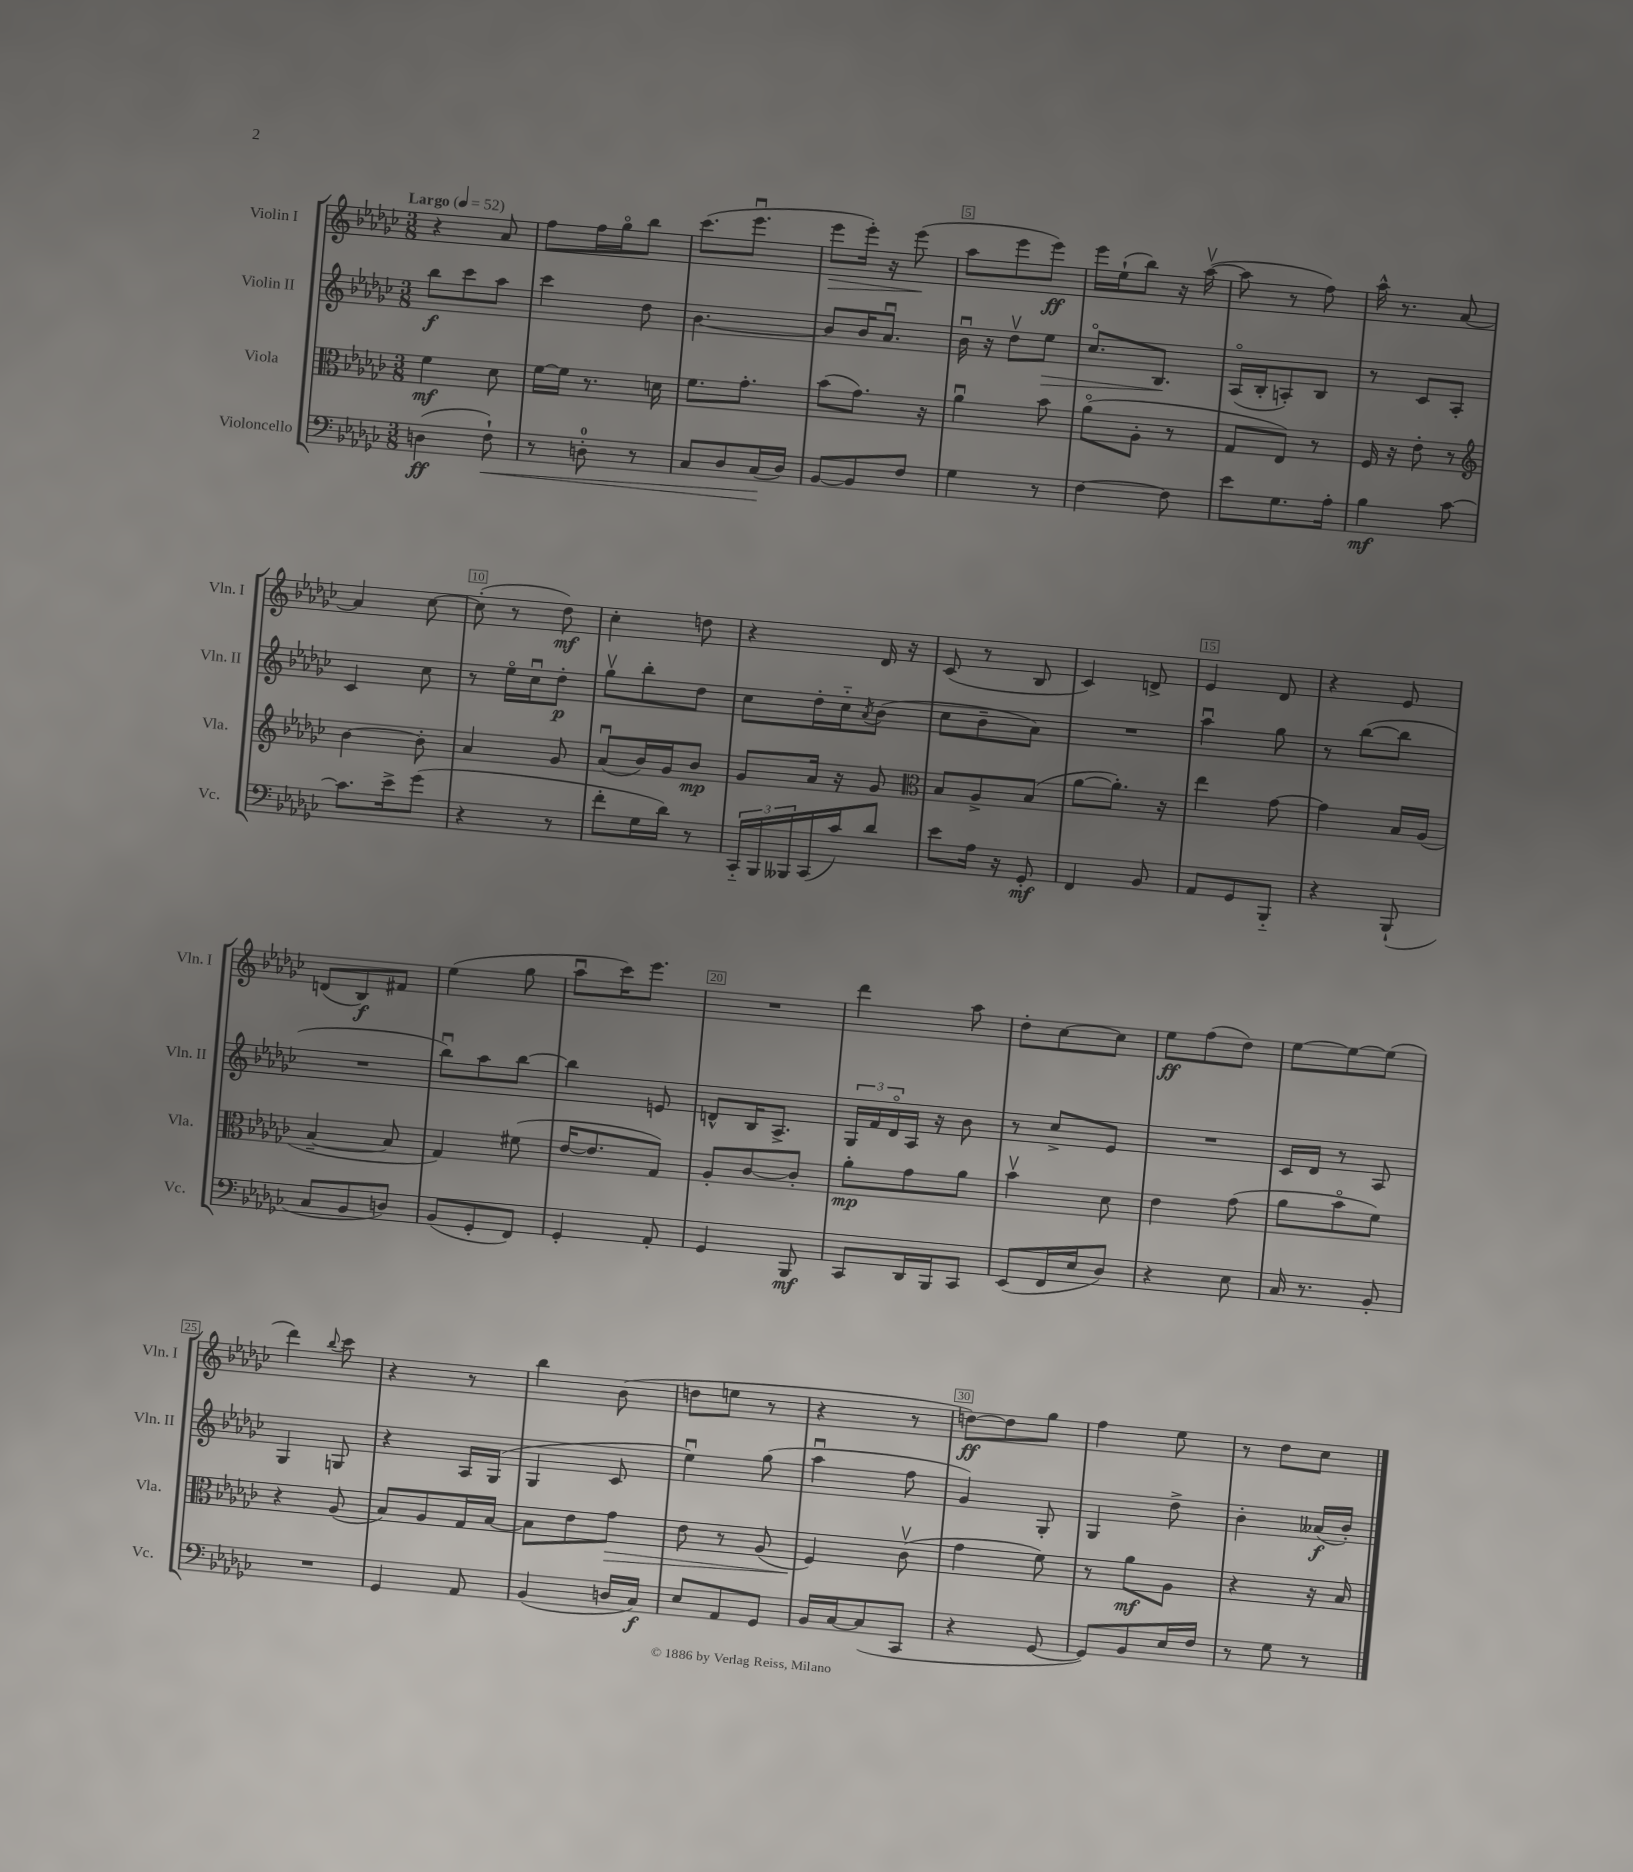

**kern	**dynam	**kern	**dynam	**kern	**dynam	**kern	**dynam
*part4	*part4	*part3	*part3	*part2	*part2	*part1	*part1
*staff4	*staff4	*staff3	*staff3	*staff2	*staff2	*staff1	*staff1
*I"Violoncello	*	*I"Viola	*	*I"Violin II	*	*I"Violin I	*
*I'Vc.	*	*I'Vla.	*	*I'Vln. II	*	*I'Vln. I	*
*clefF4	*	*clefC3	*	*clefG2	*	*clefG2	*
*k[b-e-a-d-g-c-]	*	*k[b-e-a-d-g-c-]	*	*k[b-e-a-d-g-c-]	*	*k[b-e-a-d-g-c-]	*
*M3/8	*	*M3/8	*	*M3/8	*	*M3/8	*
*MM52	*	*MM52	*	*MM52	*	*MM52	*
=1	=1	=1	=1	=1	=1	=1	=1
!	!	!	!	!	!	!LO:TX:a:B:t=Largo	!
(4Dn\	ff	4f\	mf	8bb-\L	f	4r	.
.	.	.	.	8ccc-\	.	.	.
!	!LO:HP:b	!	!	!	!	!	!
8F`\)	<	8d-\	.	8aa-\J	.	8a-/	.
=2	=2	=2	=2	=2	=2	=2	=2
8r	.	[16f\LL	.	4ccc-\	.	8ff\L	.
.	.	16f\JJ]	.	.	.	.	.
8Dn'\	.	8.r	.	.	.	16ff\L	.
.	.	.	.	.	.	16gg-\J	.
8r	.	.	.	8dd-\	.	8bb-\J	.
.	.	16dn\	.	.	.	.	.
=3	=3	=3	=3	=3	=3	=3	=3
8C-/L	.	8.f\L	.	[4.b-\	.	(8.ccc-\L	.
8D-/	.	.	.	.	.	.	.
.	.	8.g-'\J	.	.	.	8.eee-u\J	.
(16C-/L	.	.	.	.	.	.	.
16D-/JJ)	[	.	.	.	.	.	.
=4	=4	=4	=4	=4	=4	=4	=4
!	!	!	!	!	!	!	!LO:HP:b
[8BB-/L	.	(8b-\L	.	8b-/L]	.	8eee-\L	>
8BB-/]	.	8.g-\J)	.	16b-/K	.	16eee-'\Jk)	.
.	.	.	.	8.a-u/J	.	16r	.
8F/J	.	.	.	.	.	(8eee-\	.
.	.	16r	.	.	.	.	.
.	.	.	.	.	.	.	]
=5	=5	=5	=5	=5	=5	=5	=5
4G-\	.	4a-u\	.	16b-u\	.	8aa-\L	.
.	.	.	.	16r	.	.	.
.	.	.	.	8dd-v\L	.	8eee-\	.
!	!	!	!	!	!LO:HP:b	!	!
8r	.	8b-\	.	8ee-\J	>	8eee-\J)	ff
=6	=6	=6	=6	=6	=6	=6	=6
[4F\	.	(8a-\L	.	8.cc-/L	.	16eee-\LL	.
.	.	.	.	.	.	(16ee-`\J	.
.	.	8A-'\J	.	.	.	8bb-\J)	.
.	.	.	.	8.B-/J	.	.	.
8F\]	.	8r	.	.	.	16r	.
.	.	.	.	.	.	([16aa-v\	.
.	.	.	.	.	]	.	.
=7	=7	=7	=7	=7	=7	=7	=7
8e-\L	.	8G-/L	.	(16A-/LL	.	8aa-\]	.
.	.	.	.	16B-'/J	.	.	.
8.G-\	.	8E-/J)	.	8An'/)	.	8r	.
.	.	8r	.	8B-/J	.	8ff\)	.
16A-'\Jk	.	.	.	.	.	.	.
=8	=8	=8	=8	=8	=8	=8	=8
4B-\	mf	16F/	.	8r	.	16aa-^^\	.
.	.	16r	.	.	.	8.r	.
.	.	8e-'\	.	8c-/L	.	.	.
[8c-\	.	8r	.	8A-'/J	.	[8a-/	.
!!LO:LB:g=z
=9	=9	=9	=9	=9	=9	=9	=9
*	*	*clefG2	*	*	*	*	*
8.c-\L]	.	[4b-\	.	4c-/	.	4a-/]	.
16e-^\k	.	.	.	.	.	.	.
(8g-\J	.	8b-'\]	.	8cc-\	.	[8cc-\	.
=10	=10	=10	=10	=10	=10	=10	=10
4r	.	4a-/	.	8r	.	(8cc-'\]	.
.	.	.	.	16ee-\LL	.	8r	.
.	.	.	.	16cc-u\J	.	.	.
8r	.	8g-/	.	8dd-'\J	p	8dd-\)	mf
=11	=11	=11	=11	=11	=11	=11	=11
8f'\L	.	(8a-u/L	.	8gg-v\L	.	4cc-'\	.
16G-\L	.	16b-/L)	.	8bb-'\	.	.	.
16d-\JJ)	.	16g-/J	.	.	.	.	.
8r	.	8b-/J	mp	8dd-\J	.	8ddn\	.
=12	=12	=12	=12	=12	=12	=12	=12
24CC-/LL	.	8g-/L	.	8cc-\L	.	4r	.
24BBB-/	.	.	.	.	.	.	.
24BBB--X/	.	.	.	.	.	.	.
(16CC-/	.	16a-/Jk	.	16dd-'\L	.	.	.
16c-/J)	.	16r	.	16cc-\J	.	.	.
.	.	.	.	8qa-/	.	.	.
8d-/J	.	8g-/	.	(8b-\J	.	16d-/	.
.	.	.	.	.	.	16r	.
=13	=13	=13	=13	=13	=13	=13	=13
*	*	*clefC3	*	*	*	*	*
8e-\L	.	8B-/L	.	8cc-\L	.	(8c-/	.
16A-\Jk	.	8A-^/	.	8b-~\	.	8r	.
16r	.	.	.	.	.	.	.
8GG-'/	mf	(8B-/J	.	8a-\J)	.	8B-/	.
=14	=14	=14	=14	=14	=14	=14	=14
4FF/	.	[8a-\L	.	4.r	.	4c-/)	.
.	.	8.a-'\J])	.	.	.	.	.
8BB-/	.	.	.	.	.	8dn^/	.
.	.	16r	.	.	.	.	.
=15	=15	=15	=15	=15	=15	=15	=15
8AA-/L	.	4ee-\	.	4aa-u\	.	4e-/	.
8GG-/	.	.	.	.	.	.	.
8BBB-/J	.	[8g-\	.	8gg-\	.	8d-/	.
=16	=16	=16	=16	=16	=16	=16	=16
4r	.	4g-\]	.	8r	.	4r	.
.	.	.	.	([8bb-\L	.	.	.
(8BBB-`/	.	16B-/LL	.	8bb-\J]	.	8e-/	.
.	.	(16A-/JJ	.	.	.	.	.
!!LO:LB:g=z
=17	=17	=17	=17	=17	=17	=17	=17
8C-/L	.	[4B-~/	.	4.r	.	(8dn/L	.
8BB-/	.	.	.	.	.	8B-/)	f
8Dn/J)	.	8B-/]	.	.	.	8f#X/J	.
=18	=18	=18	=18	=18	=18	=18	=18
(8BB-/L	.	4G-/)	.	8bb-u\L)	.	(4ee-\	.
8GG-'/	.	.	.	8aa-\	.	.	.
8FF/J)	.	(8f#X\	.	[8bb-\J	.	8gg-\	.
=19	=19	=19	=19	=19	=19	=19	=19
4GG-'/	.	[16e-/KL	.	4bb-\]	.	8aa-u\L	.
.	.	8.e-/]	.	.	.	.	.
.	.	.	.	.	.	16ccc-\K)	.
.	.	.	.	.	.	8.eee-\J	.
8AA-'/	.	8G-/J)	.	8en/	.	.	.
=20	=20	=20	=20	=20	=20	=20	=20
4GG-/	.	8A-'/L	.	8dn^^/L	.	4.r	.
.	.	[8c-/	.	16B-/K	.	.	.
.	.	.	.	8.A-^/J	.	.	.
8BBB-/	mf	8c-'/J]	.	.	.	.	.
=21	=21	=21	=21	=21	=21	=21	=21
8CC-/L	.	8a-'\L	mp	24G-/LL	.	4ddd-\	.
.	.	.	.	24f/	.	.	.
.	.	.	.	24d-/	.	.	.
16DD-/L	.	8g-\	.	16A-/JJ	.	.	.
16BBB-/J	.	.	.	16r	.	.	.
8CC-/J	.	8a-\J	.	8b-\	.	8aa-\	.
=22	=22	=22	=22	=22	=22	=22	=22
(8EE-/L	.	4b-v\	.	8r	.	8dd-'\L	.
16FF/L	.	.	.	8cc-^/L	.	[8cc-\	.
16E-/J	.	.	.	.	.	.	.
8D-/J)	.	8d-\	.	8e-/J	.	8cc-\J]	.
=23	=23	=23	=23	=23	=23	=23	=23
4r	.	4e-\	.	4.r	.	8ee-\L	ff
.	.	.	.	.	.	(8ff\	.
8E-\	.	(8g-\	.	.	.	8dd-\J)	.
=24	=24	=24	=24	=24	=24	=24	=24
16C-/	.	8a-\L	.	16c-/LL	.	[8ee-\L	.
8.r	.	.	.	16d-/JJ	.	.	.
.	.	8b-\	.	8r	.	8ee-\_	.
8BB-'/	.	8f\J)	.	8A-/	.	(8ee-\J]	.
!!LO:LB:g=z
=25	=25	=25	=25	=25	=25	=25	=25
4.r	.	4r	.	4G-/	.	4ddd-\)	.
.	.	.	.	.	.	8qqbb-/	.
.	.	(8A-/	.	8Gn/	.	8ccc-\	.
=26	=26	=26	=26	=26	=26	=26	=26
4GG-/	.	8B-/L)	.	4r	.	4r	.
.	.	8A-/	.	.	.	.	.
8AA-/	.	16G-/L	.	16A-/LL	.	8r	.
.	.	[16B-/JJ	.	(16G-/JJ	.	.	.
=27	=27	=27	=27	=27	=27	=27	=27
(4BB-/	.	8B-\L]	.	4G-/	.	4bb-\	.
.	.	8e-\	.	.	.	.	.
!	!	!	!LO:HP:b	!	!	!	!
16Dn/LL	.	8g-\J	>	8c-/	.	(8b-\	.
16C-/JJ)	f	.	.	.	.	.	.
=28	=28	=28	=28	=28	=28	=28	=28
8E-/L	.	8e-\	.	4ee-u\)	.	8ddn\L	.
8AA-/	.	8r	.	.	.	8een\J	.
8GG-/J	.	(8A-/	.	(8gg-\	.	8r	.
=29	=29	=29	=29	=29	=29	=29	=29
16BB-/LL	.	4F/)	.	4aa-u\	.	4r	.
[16C-/J	.	.	.	.	.	.	.
(8C-/]	.	.	.	.	.	.	.
8CC-/J	.	(8c-v\	]	8ff\	.	8r	.
=30	=30	=30	=30	=30	=30	=30	=30
4r	.	4g-\	.	4g-/)	.	[8ddn\L)	ff
.	.	.	.	.	.	8dd\]	.
[8GG-/	.	8f\)	.	8G-'/	.	8gg-\J	.
=31	=31	=31	=31	=31	=31	=31	=31
8GG-/L])	.	8r	.	4G-/	.	4ff\	.
8BB-/	.	8a-\L	mf	.	.	.	.
16E-/L	.	8A-\J	.	8dd-^\	.	8ee-\	.
16F/JJ	.	.	.	.	.	.	.
=32	=32	=32	=32	=32	=32	=32	=32
8r	.	4r	.	4b-'\	.	8r	.
8G-\	.	.	.	.	.	8dd-\L	.
8r	.	16r	.	(16a--X/LL	f	8cc-\J	.
.	.	16B-/	.	16b-'/JJ)	.	.	.
==	==	==	==	==	==	==	==
*-	*-	*-	*-	*-	*-	*-	*-
